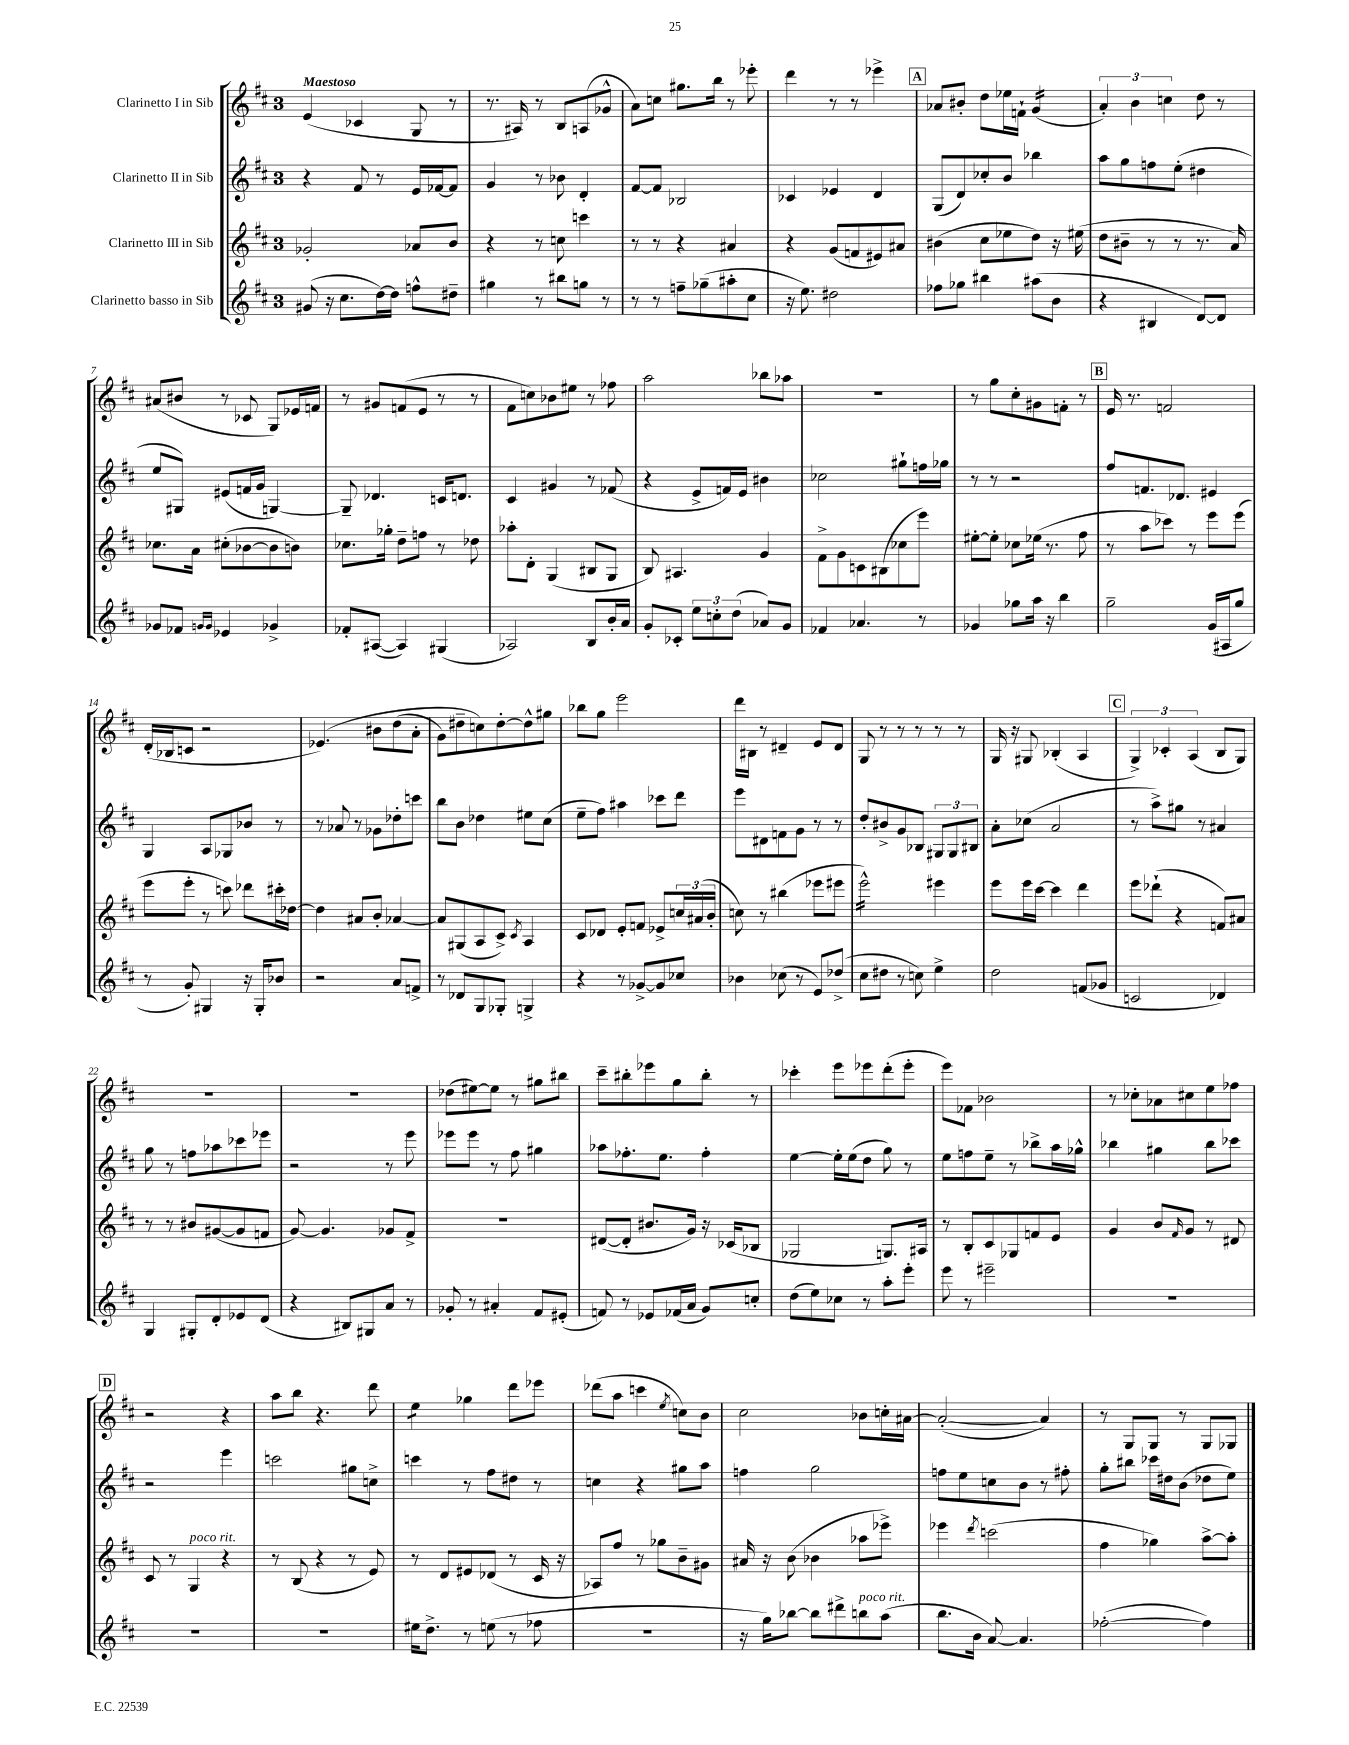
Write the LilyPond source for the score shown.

<<
\new StaffGroup <<
\new Staff = "s0" \with { instrumentName = "Clarinetto I in Sib" } {
    \clef treble \key d \major \once \override Staff.TimeSignature.style = #'single-digit \time 3/4 \tempo "Maestoso"
    e'4( ces'4 g8 r8 |
    r8. ais16) r8 b8 a8( ges'8-^ |
    a'8) c''8 gis''8. b''16 r8 ees'''8-. |
    d'''4 r8 r8 ees'''4-> |
    \mark \markup { \box "A" } aes'8 bis'8-. d''8 ees''16 f'16-! g'4:16( |
    \tuplet 3/2 { a'4-.) b'4 c''4 } d''8 r8 |
    ais'8( bis'8 r8 ces'8 g8) ees'16 f'16 |
    r8 gis'8 f'8( e'8 r8 r8 |
    fis'8 c''8) bes'8 eis''8 r8 fes''8 |
    a''2 bes''8 aes''8 |
    R2. |
    r8 g''8 cis''8-. gis'8 f'8-. r8 |
    \mark \markup { \box "B" } e'16 r8. f'2 |
    d'16-.( bes16 c'8 r2 |
    ees'4.)\( bis'8 d''8( a'8-. |
    g'8) dis''8-- c''8\) dis''8~-. dis''8-^ gis''8 |
    bes''8 g''8 e'''2 |
    d'''16 bis16 r8 dis'4-- e'8 dis'8 |
    g8 r8 r8 r8 r8 r8 |
    g16 r16 gis8 bes4-.( a4 |
    \mark \markup { \box "C" } \tuplet 3/2 { g4->) ces'4-. a4( } b8 g8) |
    R2. |
    R2. |
    des''8( eis''8~) eis''8 r8 gis''8 bis''8 |
    cis'''8-- bis''8-. ees'''8 g''8 bis''8-. r8 |
    ces'''4-. e'''8 ees'''8 d'''8-.( ees'''8-. |
    e'''8) fes'8 bes'2 |
    r8 ces''8-. aes'8 cis''8 e''8 fes''8 |
    \mark \markup { \box "D" } r2 r4 |
    a''8 b''8 r4. d'''8 |
    e''4:8 ges''4 d'''8 ees'''8 |
    des'''8( a''8 c'''4 \acciaccatura { e''8 } c''8) b'8 |
    cis''2 bes'8 c''16-. ais'16~ |
    ais'2~-.( ais'4) |
    r8 g8 g8 r8 g8 ges8 \bar "|." |
}
\new Staff = "s1" \with { instrumentName = "Clarinetto II in Sib" } {
    \clef treble \key d \major \once \override Staff.TimeSignature.style = #'single-digit \time 3/4
    r4 fis'8 r8 e'16 fes'16~ fes'8 |
    g'4 r8 bes'8 d'4-. |
    fis'8~ fis'8 bes2 |
    ces'4 ees'4 d'4 |
    \mark \markup { \box "A" } g8( d'8) ces''8-. b'8 bes''4 |
    a''8 g''8 f''8 e''8-.( dis''4 |
    e''8 gis8) eis'8( f'16 g'16 g4~) |
    g8-- des'4. c'16 d'8. |
    cis'4 gis'4 r8 fes'8( |
    r4 e'8-> f'16) e'16 bis'4 |
    ces''2 gis''8-! f''16 ges''16 |
    r8 r8 r2 |
    \mark \markup { \box "B" } fis''8 f'8. des'8. eis'4 |
    g4 a8 ges8 bes'8 r8 |
    r8 aes'8 r8 ges'8 des''8-. c'''8 |
    b''8 b'8 des''4 eis''8 cis''8( |
    e''8-- fis''8) ais''4 ces'''8 d'''8 |
    e'''8 dis'8 f'8 g'8 r8 r8 |
    d''8-. bis'8-> g'8 bes8 \tuplet 3/2 { gis8 gis8 bis8 } |
    a'8-. ces''8( a'2 |
    \mark \markup { \box "C" } r8 a''8->) gis''8 r8 ais'4 |
    g''8 r8 f''8 aes''8 ces'''8 ees'''8 |
    r2 r8 e'''8 |
    ees'''8 ees'''8 r8 fis''8 gis''4 |
    aes''8 fes''8.-. e''8. fes''4-. |
    e''4~ e''16-. e''16( d''8 g''8) r8 |
    e''8 f''8 e''8-- r8 bes''8-> a''16 ges''16-^ |
    bes''4 gis''4 bes''8 ces'''8 |
    \mark \markup { \box "D" } r2 e'''4 |
    c'''2 gis''8 c''8-> |
    c'''4 r8 fis''8 dis''8 r8 |
    c''4 r4 gis''8 a''8 |
    f''4 g''2 |
    f''8 e''8 c''8 b'8 r8 fis''8-. |
    g''8-. bis''8 ces'''16 dis''16 b'8( des''8 e''8) \bar "|." |
}
\new Staff = "s2" \with { instrumentName = "Clarinetto III in Sib" } {
    \clef treble \key d \major \once \override Staff.TimeSignature.style = #'single-digit \time 3/4
    ges'2-. aes'8 b'8 |
    r4 r8 c''8 c'''4 |
    r8 r8 r4 ais'4 |
    r4 g'8( f'8 eis'8) ais'8 |
    \mark \markup { \box "A" } bis'4( cis''8 ees''8 d''8) r16 eis''16( |
    d''8 bis'8-- r8 r8 r8. a'16) |
    ces''8. a'16 cis''8-.( bes'8~ bes'8 b'8) |
    ces''8. ges''16-. d''8-- f''8 r8 des''8 |
    aes''8-. d'8-. g4( bis8 g8 |
    b8) ais4. g'4 |
    fis'8-> g'8 c'8 bis8( ces''8 e'''8) |
    eis''8~-. eis''8-. ces''8 ees''16( r8. fis''8 |
    \mark \markup { \box "B" } r8 a''8 ces'''8) r8 e'''8 e'''8( |
    e'''8 e'''8-. r8 c'''8) des'''8 cis'''16-. des''16~ |
    des''4 ais'8 b'8-. aes'4~ |
    aes'8 gis8( a8 cis'8->) \acciaccatura { cis'8 } a4 |
    cis'8 des'8 e'8-. f'8 ees'8-> \tuplet 3/2 { c''16 ais'16( b'16-. } |
    c''8) r8 bis''4( ees'''8 eis'''8 |
    e'''2:16-^) eis'''4 |
    e'''8 e'''16 cis'''16~ cis'''4 d'''4 |
    \mark \markup { \box "C" } e'''8 des'''8-!( r4 f'8) ais'8 |
    r8 r8 bis'8 gis'8~( gis'8 f'8 |
    g'8~) g'4. ges'8 fis'8-> |
    R2. |
    dis'8~( dis'8-. bis'8. g'16) r16 ces'16( bes8 |
    ges2 g8.) ais16 |
    r8 b8-. cis'8 ges8 f'8 e'8 |
    g'4 b'8 \grace { fis'16 } g'8 r8 dis'8 |
    \mark \markup { \box "D" } cis'8 r8 g4^\markup { \italic "poco rit." } r4 |
    r8 b8( r4 r8 e'8) |
    r8 d'8 eis'8 des'8( r8 cis'16 r16 |
    aes8) fis''8 r8 ges''8 b'8-- gis'8 |
    ais'16 r16 b'8( bes'4 aes''8 ees'''8->) |
    ees'''4 \acciaccatura { d'''8 } c'''2( |
    fis''4 ges''4) a''8~-> a''8-. \bar "|." |
}
\new Staff = "s3" \with { instrumentName = "Clarinetto basso in Sib" } {
    \clef treble \key d \major \once \override Staff.TimeSignature.style = #'single-digit \time 3/4
    gis'8( r16 cis''8. d''16~) d''16 f''8-^ dis''8-- |
    gis''4 r8 bis''8 g''8 r8 |
    r8 r8 f''8-- ges''8--( ais''8-. cis''8 |
    r16 e''8.) dis''2 |
    \mark \markup { \box "A" } fes''8 ges''8 bis''4 ais''8( b'8 |
    r4 bis4 d'8~) d'8 |
    ges'8 fes'8 \grace { g'16 g'16 } ees'4 ges'4-> |
    fes'8-. ais8~( ais4) gis4( |
    aes2) b8 b'16-. a'16 |
    g'8-. ces'8-. \tuplet 3/2 { e''8 c''8-. d''8( } aes'8) g'8 |
    fes'4 aes'4. r8 |
    ges'4 ges''8 a''16 r16 b''4 |
    \mark \markup { \box "B" } g''2-- g'16( ais16 g''8 |
    r8 g'8-.) gis4 r16 gis16-. bes'8 |
    r2 a'8 f'8-> |
    r8 des'8 g8 ges8-. g4-> |
    r4 r8 ges'8~-> ges'8 ces''8 |
    bes'4 ces''8( r8 e'8) des''8->( |
    cis''8 dis''8 r8 c''8) e''4-> |
    d''2 f'8( ges'8 |
    \mark \markup { \box "C" } c'2 des'4) |
    g4 gis8-. d'8-. ees'8 d'8( |
    r4 bis8) gis8 a'8 r8 |
    ges'8-. r8 ais'4-. fis'8 eis'8-.( |
    f'8) r8 ees'8 fes'16( a'16 g'8) c''8-. |
    d''8( e''8) ces''8 r8 a''8-. e'''8-. |
    e'''8 r8 eis'''2-- |
    R2. |
    \mark \markup { \box "D" } R2. |
    R2. |
    eis''16 d''8.-> r8 e''8( r8 fes''8 |
    R2. |
    r16 g''16) bes''8~ bes''8 dis'''8-> b''8^\markup { \italic "poco rit." } a''8( |
    b''8. b'16 a'8~) a'4. |
    fes''2~-.( fes''4) \bar "|." |
}
>>
>>
